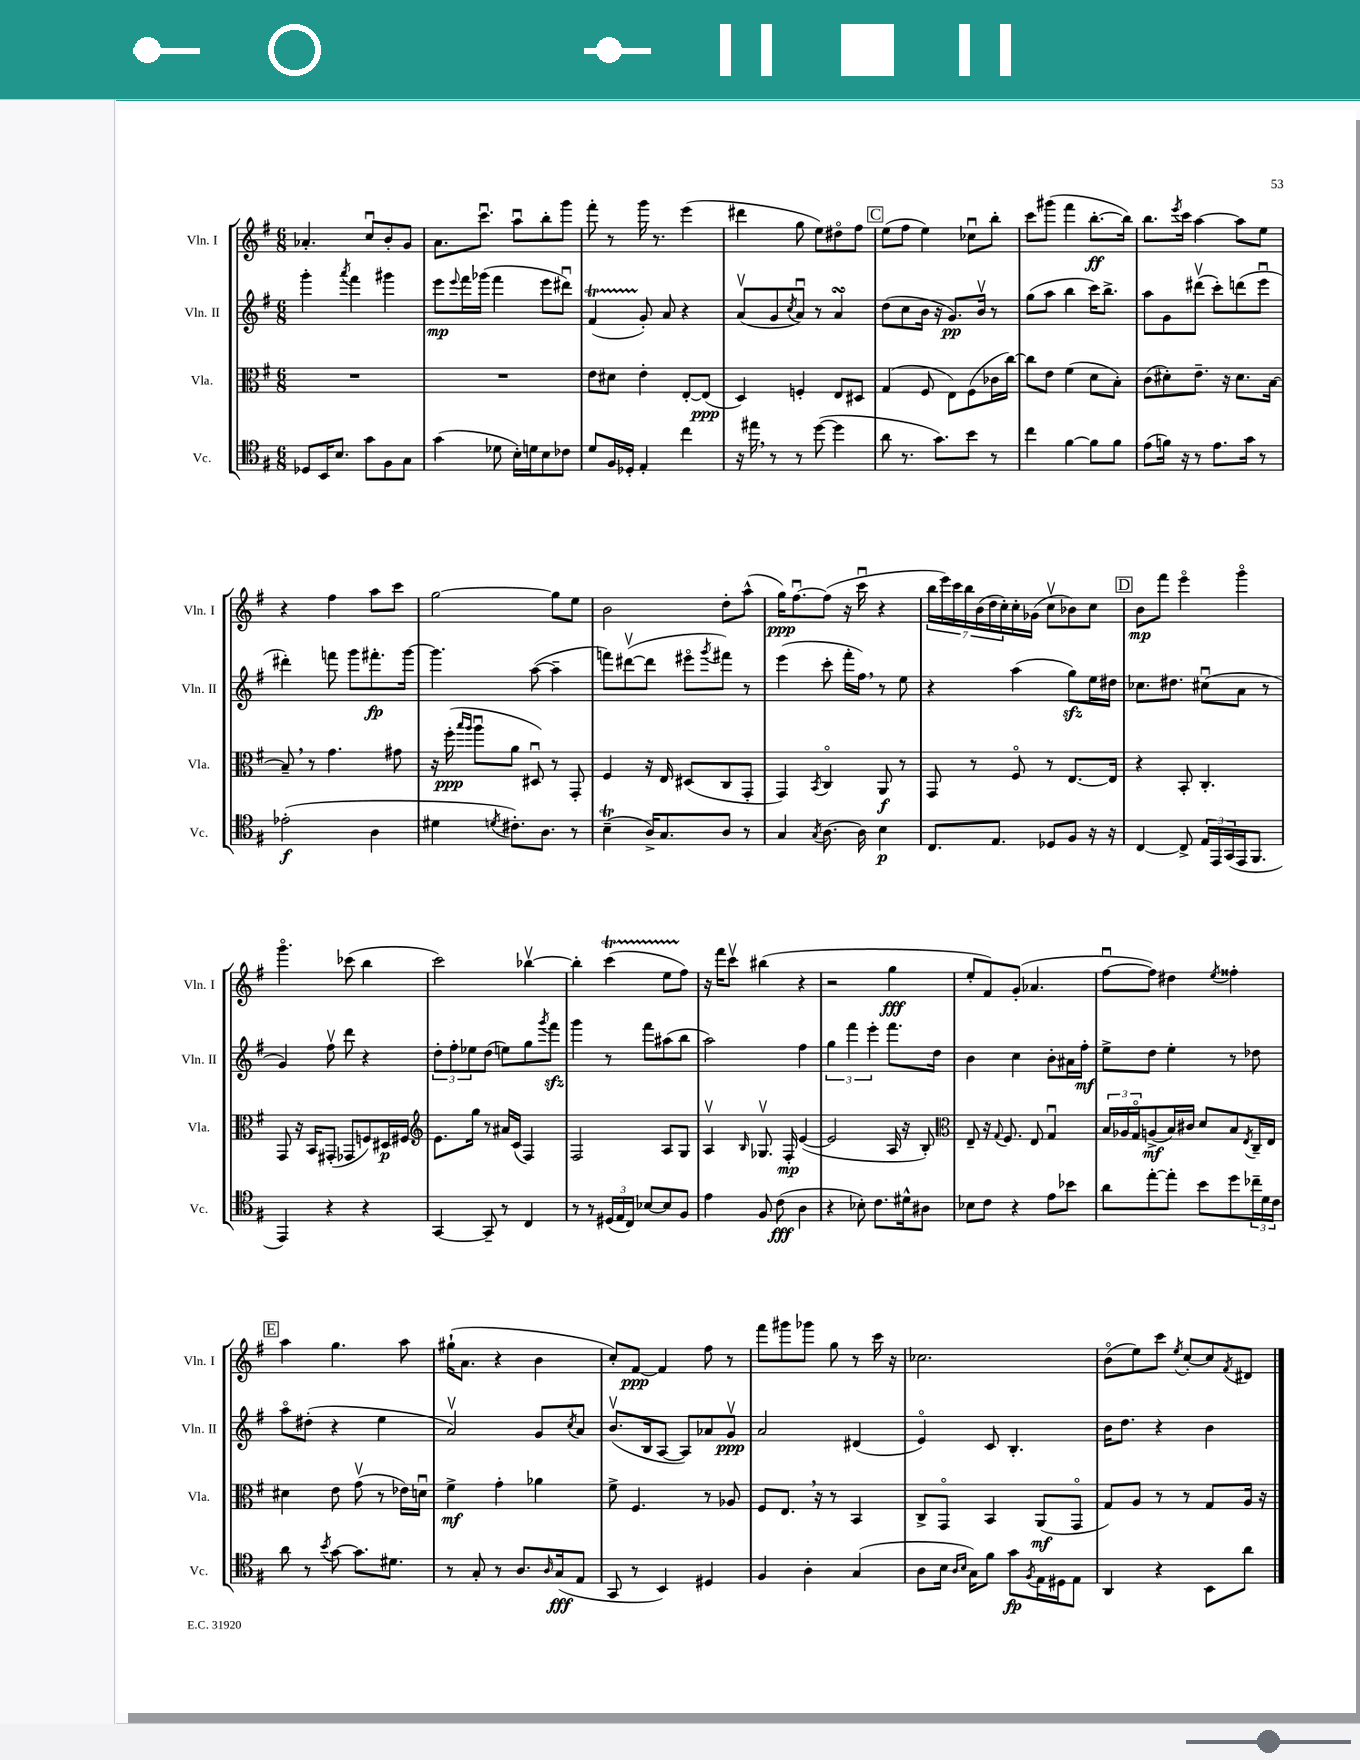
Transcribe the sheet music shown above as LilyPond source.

<<
\new StaffGroup <<
\new Staff = "s0" \with { instrumentName = "Vln. I" shortInstrumentName = "Vln. I" } {
    \clef treble \key g \major \numericTimeSignature \time 6/8
    aes'4.-. c''8\downbow b'8-. g'8 |
    a'8. c'''8.\downbow a''8\downbow b''8-. g'''8 |
    fis'''8-. r8 g'''16 r8. e'''4( |
    dis'''4 g''8 e''8) dis''8\flageolet fis''8 |
    \mark \markup { \box "C" } e''8( fis''8 e''4) ces''8\downbow b''8-. |
    c'''8 gis'''8( fis'''4 b''8.~-.\ff b''16) |
    b''8. \acciaccatura { e'''8 } c'''16 a''4~ a''8 e''8 |
    r4 fis''4 a''8 c'''8 |
    g''2~ g''8 e''8 |
    b'2 d''8-. a''8-^( |
    g''16\ppp) fis''8.~\downbow fis''8( r16 c'''16\downbow r4 |
    \tuplet 7/4 { b''16 e'''16) c'''16 b''16 b'16( d''16 c''16-.) } c''16-. ges'16( c''8\upbow bes'8) c''8 |
    \mark \markup { \box "D" } b'8\mp fis'''8 e'''4\flageolet g'''4\flageolet |
    g'''4.\flageolet ces'''8( b''4 |
    c'''2) bes''4~\upbow |
    bes''4-. c'''4\startTrillSpan( e''8 fis''8\stopTrillSpan) |
    r16 fis'''16 c'''8\upbow bis''4( r4 |
    r2 g''4\fff |
    e''8-. fis'8) g'8-.( aes'4. |
    fis''8~\downbow fis''8) dis''4 \acciaccatura { e''8 } fisis''4-. |
    \mark \markup { \box "E" } a''4 g''4. a''8 |
    gis''16-!( a'8. r4 b'4 |
    c''8-.) fis'8~\ppp fis'4 fis''8 r8 |
    fis'''8 gis'''8 ges'''8 g''8 r8 c'''16 r16 |
    ces''2. |
    b'8\flageolet( e''8) c'''8 \acciaccatura { e''8 } c''8~-. c''8 \acciaccatura { fis'8 } dis'8 \bar "|." |
}
\new Staff = "s1" \with { instrumentName = "Vln. II" shortInstrumentName = "Vln. II" } {
    \clef treble \key g \major \numericTimeSignature \time 6/8
    g'''4-. \acciaccatura { a'''8 } fis'''4 gis'''4 |
    e'''8\mp \appoggiatura { e'''8 } fis'''16 ges'''16( fis'''4 e'''8 dis'''8\downbow) |
    fis'4\startTrillSpan( g'8-.\stopTrillSpan) a'8 r4 |
    a'8\upbow( g'8 \acciaccatura { c''8 } a'8\downbow) r8 a'4\turn |
    \mark \markup { \box "C" } d''8( c''8 b'16 r16 g'8.\pp) b'16\upbow r8 |
    g''8( a''8 b''4 c'''16) b''8.-> |
    a''8 g'8 dis'''8\upbow( c'''8-.) d'''8( e'''8\downbow |
    dis'''4-.) f'''8 g'''8 fis'''8.-.\fp g'''16~ |
    g'''4. a''8~( a''4-- |
    f'''8) dis'''8~\upbow( dis'''8 eis'''8\flageolet \acciaccatura { g'''8 } fis'''8) r8 |
    e'''4( c'''8-. fis'''16-. fis''16) \breathe r8 e''8 |
    r4 a''4( g''8\sfz) e''16 dis''16 |
    \mark \markup { \box "D" } ces''8. dis''8. cis''8\downbow( a'8 r8 |
    g'4) fis''8\upbow d'''8 r4 |
    \tuplet 3/2 { d''8-. fis''8-. ees''8 } d''8( e''8) g''8 \acciaccatura { g'''8 } fis'''8\sfz |
    g'''4 r8 fis'''8 ais''8( b''8 |
    a''2) fis''4 |
    \tuplet 3/2 { g''4 fis'''4 e'''4-. } fis'''8. d''16 |
    b'4 c''4 b'8-. ais'16 fis''16-.\mf |
    e''8-> d''8 e''4-. r8 des''8 |
    \mark \markup { \box "E" } a''8\flageolet dis''8-.( r4 e''4 |
    a'2\upbow) g'8 \acciaccatura { c''8 } a'8 |
    b'8.\upbow( b16 a8~ a8) aes'8 g'8\upbow\ppp |
    a'2 dis'4( |
    e'4\flageolet) c'8 b4.-. |
    b'16 d''8. r4 b'4 \bar "|." |
}
\new Staff = "s2" \with { instrumentName = "Vla." shortInstrumentName = "Vla." } {
    \clef alto \key g \major \numericTimeSignature \time 6/8
    R2. |
    R2. |
    e'8 dis'8 e'4-. e8~-. e8\ppp( |
    d4) f4-. e8 dis8 |
    \mark \markup { \box "C" } g4( fis8 e8) fis8( ces'16 c''16~) |
    c''8 e'8 fis'4( d'8 b8-.) |
    c'8( dis'8-.) e'8.-- r16 dis'8. b16~ |
    b8-- \breathe r8 g'4. gis'8 |
    r16 fis''16-.\ppp( \grace { b''16 a''16 } a''8\downbow a'8 dis8\downbow) r8 g,8-. |
    fis4 r16 e16 dis8( c8 g,8-. |
    g,4) \acciaccatura { b,8 } c4\flageolet a,8\f r8 |
    g,8 r8 fis8\flageolet r8 e8.~ e16 |
    \mark \markup { \box "D" } r4 b,8-. c4.-. |
    g,8 r16 b,16 gis,8-.( ges,8 f8) dis16\p fis16 |
    \clef treble e'8. g''16 r8 ais'16 c'16( fis4) |
    fis2 a8 g8 |
    a4\upbow \grace { b16 } ges8.\upbow fis16-.\mp e'4~( |
    e'2 a16 r16 b8-.) |
    \clef alto e8-- r16 \appoggiatura { g8 } fis8. e8 g4\downbow |
    \tuplet 3/2 { b16 aes16 g16\flageolet } a8->\mf( b16) cis'16 d'8 b8 \acciaccatura { e8 } c16-- e16 |
    \mark \markup { \box "E" } dis'4 e'8 g'8\upbow( r8 ees'16) d'16\downbow |
    fis'4->\mf g'4-. aes'4 |
    fis'8-> fis4. r8 aes8 |
    fis8 e8. \breathe r16 r8 b,4 |
    c8-> g,8\flageolet b,4 a,8\mf( g,8\flageolet |
    g8) a8 r8 r8 g8 a16 r16 \bar "|." |
}
\new Staff = "s3" \with { instrumentName = "Vc." shortInstrumentName = "Vc." } {
    \clef tenor \key g \major \numericTimeSignature \time 6/8
    des8 b,16 b8. g'8 fis8 g8 |
    g'4( des'8 b16-.) d'16 b8 ces'8 |
    d'8 fis16 des16-. e4-. c''4 |
    r16 eis''16 \breathe r8 r8 d''8~( d''4 |
    \mark \markup { \box "C" } a'8 r8. g'8.) b'8 r8 |
    c''4 fis'4~ fis'8 fis'8 |
    e'8( f'16) r16 r8 e'8. g'16 r8 |
    ees'2-.\f( a4 |
    dis'4 \acciaccatura { d'8 } cis'8.-.) a8. r8 |
    b4--\trill( a16->) g8. a8 r8 |
    g4 \acciaccatura { g8 } a8.~ a16 b4\p |
    c8. e8. des8 fis8 r16 r16 |
    \mark \markup { \box "D" } c4~ c8-> \tuplet 3/2 { e16 e,16 g,16( } e,16 fis,8. |
    e,4) r4 r4 |
    g,4~ g,8-- r8 c4 |
    r8 r8 \tuplet 3/2 { dis16( e16 c16) } bes8~ bes8 fis8 |
    e'4 fis8 c'8\fff( a4 |
    r4 bes8-.) c'8. dis'16-^ ais8 |
    bes8 c'8 r4 e'8 bes'8 |
    a'8 e''8~-. e''8-. b'8 d''8 \tuplet 3/2 { ces''16-- d'16 c'16 } |
    \mark \markup { \box "E" } a'8 r8 \acciaccatura { b'8 } g'8~ g'8. dis'8. |
    r8 g8-. r8 a8. \grace { a16 } g16\fff( e8 |
    g,8 r8 b,4) dis4 |
    fis4 a4-. g4( |
    a8 b16 \grace { a16 b16 } g16) fis'8 g'8\fp \acciaccatura { fis8 } e16 dis16 e8 |
    a,4 r4 b,8 a'8 \bar "|." |
}
>>
>>
\layout { \context { \Score \remove "Bar_number_engraver" } }
